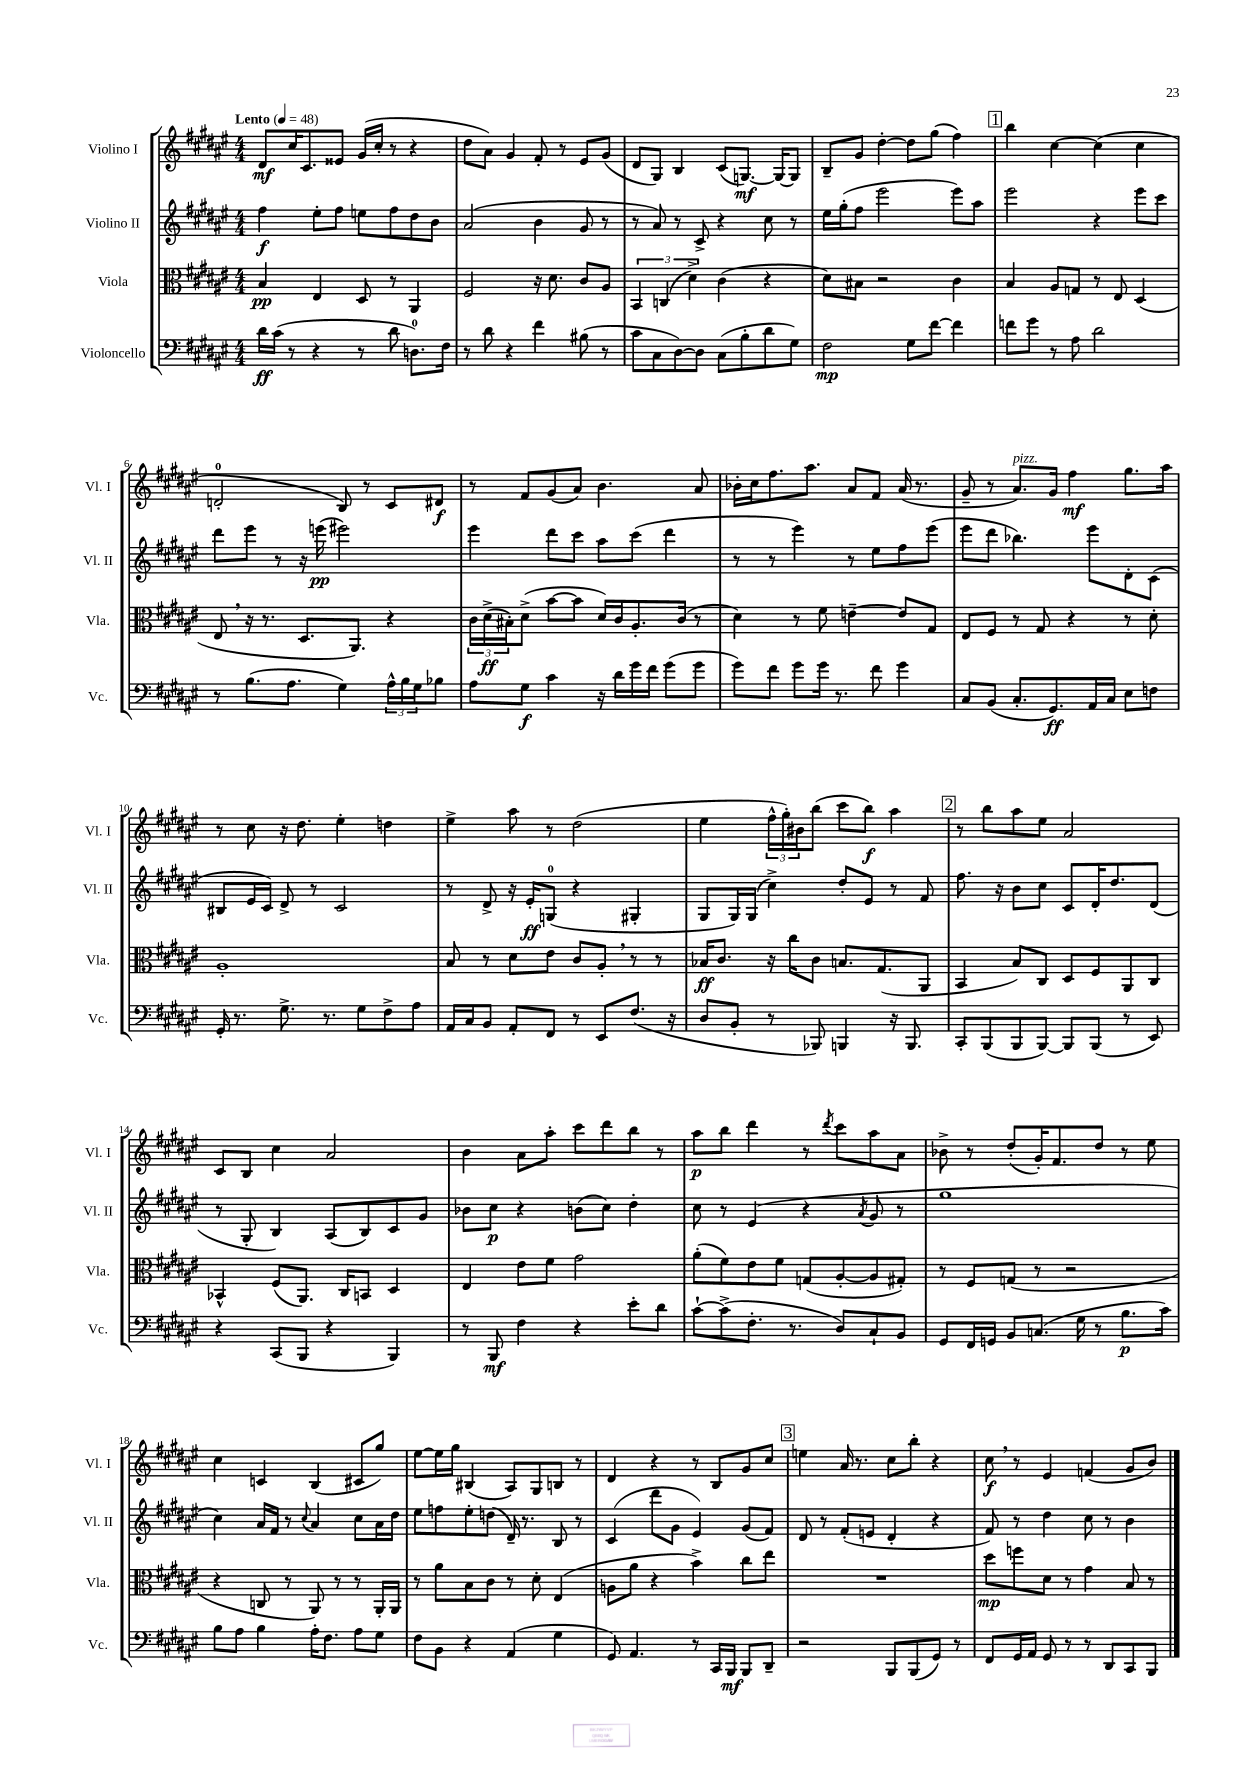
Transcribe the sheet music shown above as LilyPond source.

<<
\new StaffGroup <<
\new Staff = "s0" \with { instrumentName = "Violino I" shortInstrumentName = "Vl. I" } {
    \clef treble \key fis \major \numericTimeSignature \time 4/4 \tempo "Lento" 4 = 48
    dis'8\mf cis''16 cis'8. eisis'8 gis'16( cis''16-. r8 r4 |
    dis''8 ais'8) gis'4 fis'8-. r8 eis'8 gis'8( |
    dis'8 gis8) b4 cis'8( g8.~\mf) g16~ g8 |
    b8-- gis'8 dis''4~-. dis''8 gis''8( fis''4) |
    \mark \markup { \box "1" } b''4 cis''4~ cis''4( cis''4 |
    d'2-0-. b8) r8 cis'8 dis'8\f |
    r8 fis'8 gis'8( ais'8) b'4. ais'8 |
    bes'16-. cis''16 fis''8. ais''8. ais'8 fis'8 ais'16( r8. |
    gis'8-- r8 ais'8.^\markup { \italic "pizz." }) gis'16 fis''4\mf gis''8. ais''16 |
    r8 cis''8 r16 dis''8. eis''4-. d''4 |
    eis''4-> ais''8 r8 dis''2( |
    eis''4 \tuplet 3/2 { fis''16-^ gis''16-.) bis'16 } b''8( cis'''8 b''8\f) ais''4 |
    \mark \markup { \box "2" } r8 b''8 ais''8 eis''8 ais'2 |
    cis'8 b8 cis''4 ais'2 |
    b'4 ais'8 ais''8-. cis'''8 dis'''8 b''8 r8 |
    ais''8\p b''8 dis'''4 r8 \acciaccatura { dis'''8 } cis'''8 ais''8 ais'8 |
    bes'8-> r8 dis''8-.( gis'16-.) fis'8. dis''8 r8 eis''8 |
    cis''4 c'4 b4( cis'8 gis''8) |
    eis''8~ eis''16 gis''16 bis4( ais8) gis8 b8 r8 |
    dis'4 r4 r8 b8 gis'8 cis''8 |
    \mark \markup { \box "3" } e''4 ais'16 r8. cis''8 b''8-. r4 |
    cis''8\f \breathe r8 eis'4 f'4( gis'8 b'8) \bar "|." |
}
\new Staff = "s1" \with { instrumentName = "Violino II" shortInstrumentName = "Vl. II" } {
    \clef treble \key fis \major \numericTimeSignature \time 4/4
    fis''4\f eis''8-. fis''8 e''8 fis''8 dis''8 b'8 |
    ais'2( b'4 gis'8 r8 |
    r8 ais'8) r8 cis'8-> r4 cis''8 r8 |
    eis''16 gis''16-.( fis''8 eis'''2 eis'''8) ais''8 |
    \mark \markup { \box "1" } eis'''2 r4 eis'''8 cis'''8 |
    dis'''8 eis'''8 r8 r16 e'''16\pp( eis'''2) |
    eis'''4 dis'''8 cis'''8 ais''8 cis'''8( dis'''4 |
    r8 r8 eis'''4) r8 eis''8 fis''8 eis'''8( |
    eis'''8 dis'''8 bes''4.) eis'''8 dis'8-. cis'8( |
    bis8 eis'16 cis'16) dis'8-> r8 cis'2 |
    r8 dis'8-> r16 eis'16-.\ff g8-0( r4 gis4-. |
    gis8 gis16) gis16( cis''4->) dis''8-. eis'8 r8 fis'8 |
    \mark \markup { \box "2" } fis''8. r16 b'8 cis''8 cis'8 dis'16-. dis''8. dis'8( |
    r8 gis8-. b4) ais8( b8) cis'8 gis'8 |
    bes'8 cis''8\p r4 b'8( cis''8) dis''4-. |
    cis''8 r8 eis'4( r4 \acciaccatura { ais'8 } gis'8 r8 |
    gis''1 |
    cis''4) ais'16 fis'16 r8 \appoggiatura { cis''8 } ais'4 cis''8 ais'16 dis''16 |
    eis''8 f''8 eis''8-. d''8( dis'16--) r8. b8 r8 |
    cis'4( dis'''8 gis'8 eis'4) gis'8( fis'8) |
    \mark \markup { \box "3" } dis'8 r8 fis'8-.( e'8 dis'4-. r4 |
    fis'8) r8 dis''4 cis''8 r8 b'4 \bar "|." |
}
\new Staff = "s2" \with { instrumentName = "Viola" shortInstrumentName = "Vla." } {
    \clef alto \key fis \major \numericTimeSignature \time 4/4
    b4\pp eis4 dis8 r8 ais,4 |
    fis2 r16 dis'8. cis'8 ais8 |
    \tuplet 3/2 { b,4 c4( dis'4->) } cis'4( r4 |
    dis'8) bis8 r2 cis'4 |
    \mark \markup { \box "1" } b4 ais8 g8 r8 eis8 dis4( |
    eis8 \breathe r16 r8. dis8. ais,8.) r4 |
    \tuplet 3/2 { cis'16 dis'16->\ff( bis16-.) } dis'8->( b'8~ b'8 dis'16) cis'16 ais8.-. cis'16( r8 |
    dis'4) r8 fis'8 e'4~-- e'8 gis8 |
    eis8 fis8 r8 gis8 r4 r8 dis'8-. |
    ais1-. |
    b8 r8 dis'8 eis'8 cis'8 ais8-. \breathe r8 r8 |
    bes16\ff cis'8. r16 cis''16 cis'8 b8. gis8.( ais,8 |
    \mark \markup { \box "2" } b,4 b8) cis8 dis8 fis8 ais,8 cis8 |
    bes,4-^ fis8( ais,8.) cis16 b,8 dis4 |
    eis4 eis'8 fis'8 gis'2 |
    ais'8-.( fis'8) eis'8 fis'8 g8( ais8~-. ais8 gis8-.) |
    r8 fis8 g8( r8 r2 |
    r4 c8 r8 ais,8) r8 r8 ais,16-. ais,16 |
    r8 ais'8 b8 cis'8 r8 dis'8-. eis4( |
    a8 ais'8 r4 b'4->) cis''8 eis''8 |
    \mark \markup { \box "3" } R1 |
    dis''8\mp f''8 dis'8 r8 gis'4 b8 r8 \bar "|." |
}
\new Staff = "s3" \with { instrumentName = "Violoncello" shortInstrumentName = "Vc." } {
    \clef bass \key fis \major \numericTimeSignature \time 4/4
    dis'16\ff cis'16( r8 r4 r8 dis'8 d8.-0) fis16 |
    r8 dis'8 r4 fis'4 bis8( r8 |
    cis'8 cis8 dis8~) dis8 cis8( b8-. dis'8 gis8) |
    fis2\mp gis8 fis'8~ fis'4 |
    \mark \markup { \box "1" } f'8 gis'8 r8 ais8 dis'2 |
    r8 b8.( ais8. gis4) \tuplet 3/2 { ais16-^ b16 gis16 } bes8 |
    ais8 gis8\f cis'4 r16 dis'16 gis'16 fis'16 gis'8( gis'8 |
    gis'8) fis'8 gis'8 gis'16 r8. fis'8 gis'4 |
    cis8 b,8( cis8.-. gis,8.\ff) ais,16 cis16 eis8 f8 |
    gis,16-. r8. gis8.-> r8. gis8 fis8-> ais8 |
    ais,16 cis16 b,8 ais,8-. fis,8 r8 eis,8 fis8.( r16 |
    dis8 b,8-. r8 bes,,8) b,,4 r16 b,,8. |
    \mark \markup { \box "2" } cis,8-. b,,8( b,,8 b,,8~) b,,8 b,,8( r8 eis,8) |
    r4 cis,8( b,,8 r4 b,,4) |
    r8 b,,8\mf fis4 r4 eis'8-. dis'8 |
    cis'8~-! cis'8->( fis8.-. r8. dis8) cis8-! b,8 |
    gis,8 fis,16 g,16 b,8 c8.( gis16 r8 b8.\p cis'16) |
    b8 ais8 b4 ais16-. fis8. ais8 gis8 |
    fis8 b,8 r4 ais,4( gis4 |
    gis,8) ais,4. r8 cis,16 b,,16\mf b,,8 dis,8-- |
    \mark \markup { \box "3" } r2 b,,8 b,,8( gis,8) r8 |
    fis,8 gis,16 ais,16 gis,8 r8 r8 dis,8 cis,8 b,,8 \bar "|." |
}
>>
>>
